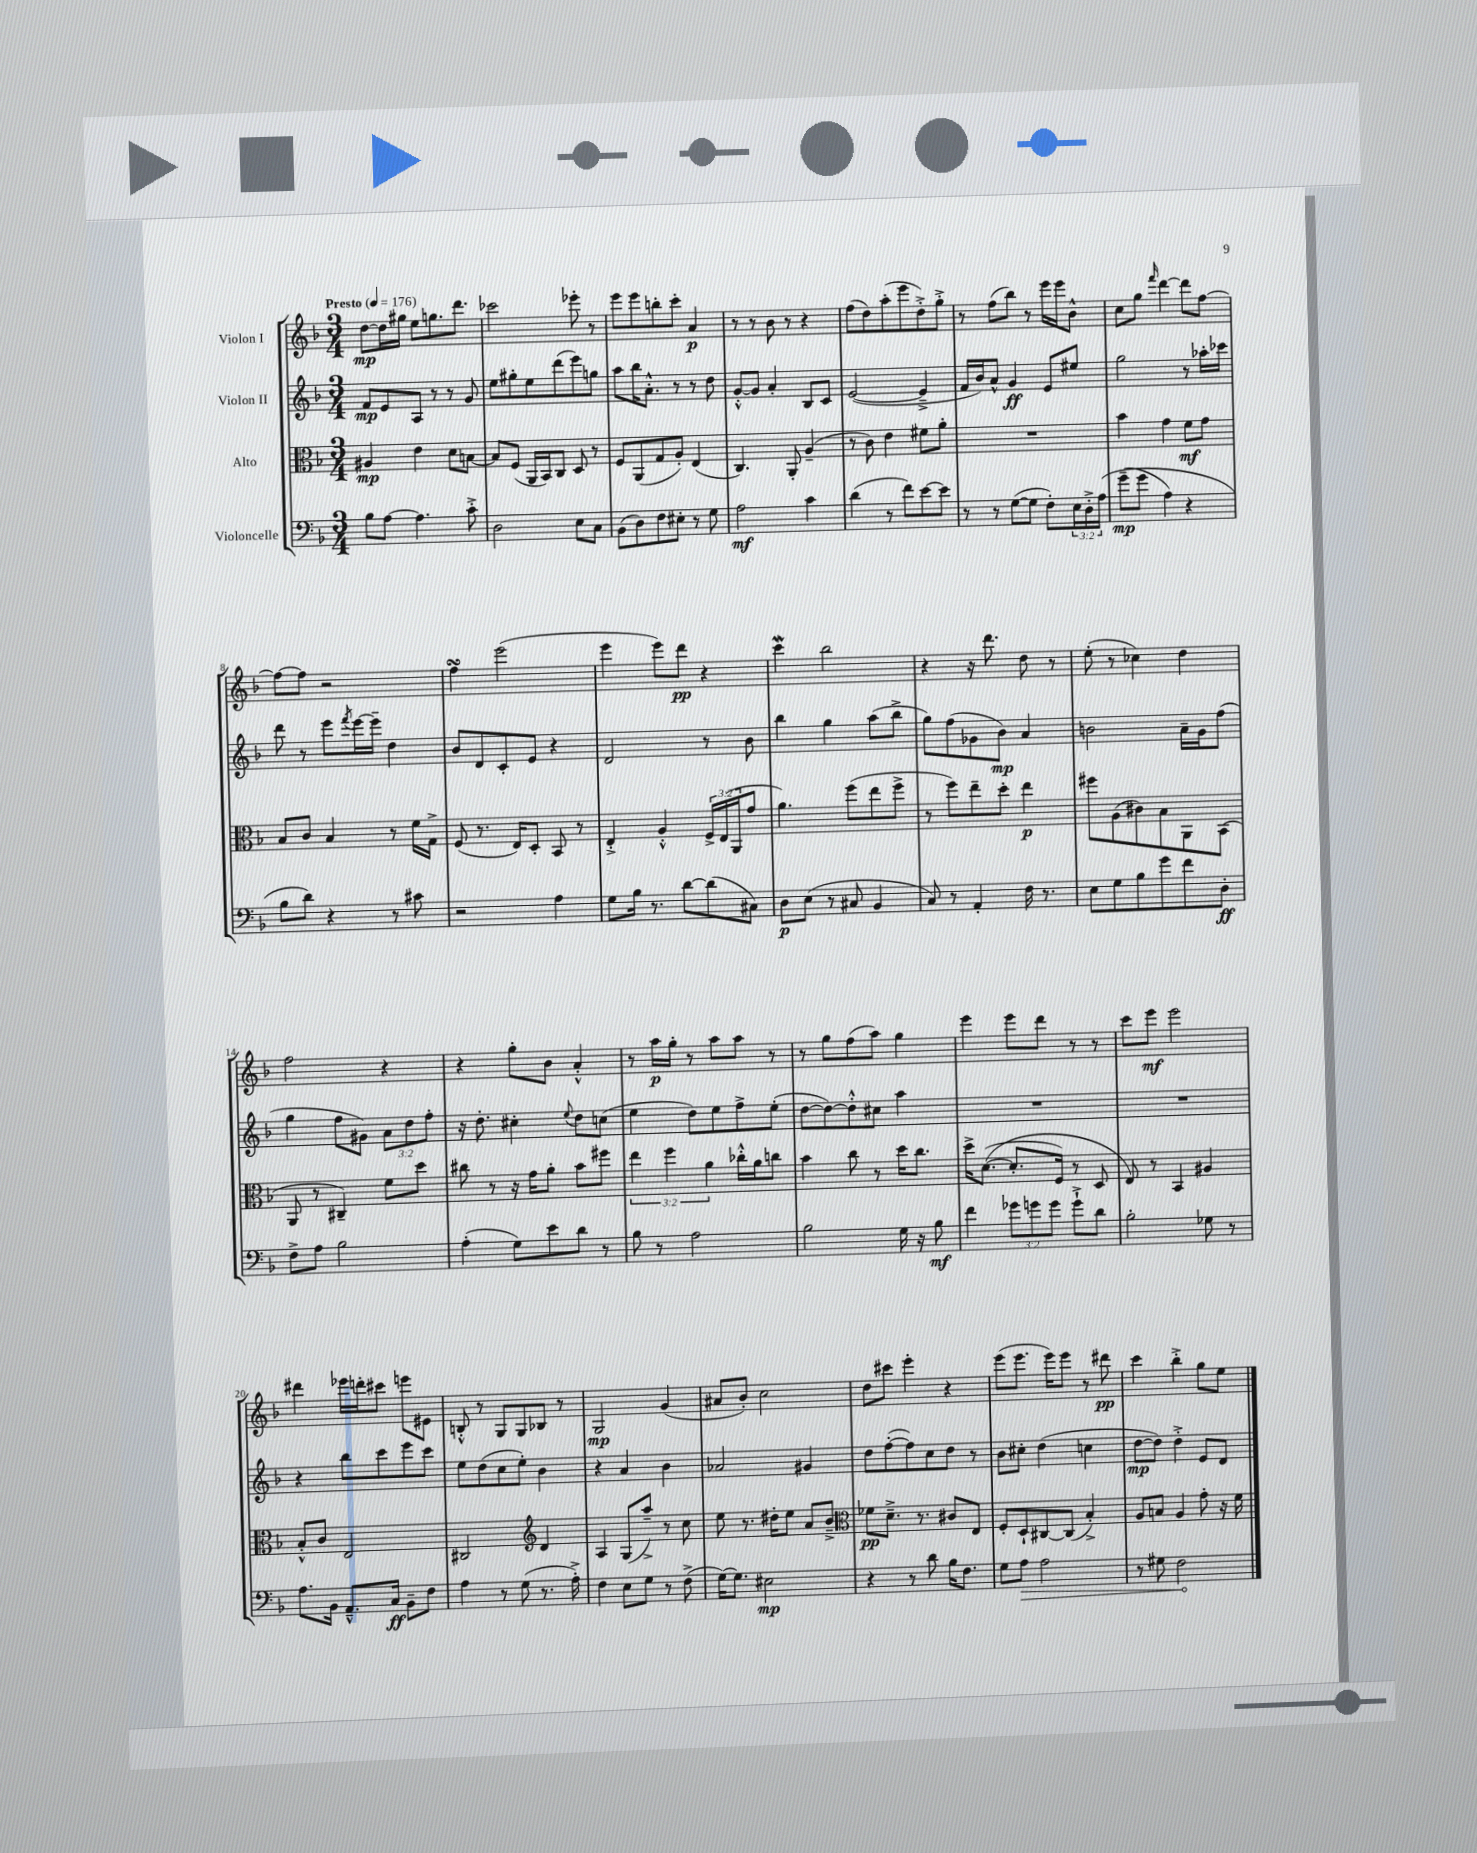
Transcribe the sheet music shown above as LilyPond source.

<<
\new StaffGroup <<
\new Staff = "s0" \with { instrumentName = "Violon I" } {
    \clef treble \key f \major \numericTimeSignature \time 3/4 \tempo "Presto" 4 = 176
    d''8~\mp d''16 gis''16 e''8 g''8. d'''8. |
    ces'''2 ees'''8-. r8 |
    e'''8 e'''8 b''8-. c'''8-. a'4\p |
    r8 r8 bes'8 r8 r4 |
    f''8( d''8) a''8-.( e'''8 d''8-.->) g''8-.-> |
    r8 f''8( bes''8) r8 e'''16 e'''16 bes'8-^ |
    c''8 g''8 \grace { f'''16 } d'''4~ d'''8 f''8~ |
    f''8~ f''8 r2 |
    f''4\turn e'''2( |
    e'''4 e'''8) d'''8\pp r4 |
    c'''4\mordent bes''2 |
    r4 r16 d'''8. d''8 r8 |
    e''8-.( r8 ces''4) d''4 |
    f''2 r4 |
    r4 g''8-. bes'8 a'4-.-^ |
    r8 a''16\p g''16-. r8 a''8 a''8 r8 |
    r8 g''8 f''8( a''8) g''4 |
    e'''4 e'''8 d'''8 r8 r8 |
    c'''8 e'''8\mf e'''2 |
    dis'''4 ees'''16 d'''16-. cis'''8 e'''8 eis'8 |
    b8-.-^ r8 g8 g8 bes8 r8 |
    g2\mp g'4( |
    ais'8 bes'8-.) c''2 |
    d''8 cis'''8 e'''4-. r4 |
    e'''8( e'''8. e'''16) e'''8 r8 dis'''8\pp |
    c'''4 bes''4-.-> g''8 e''8 \bar "|." |
}
\new Staff = "s1" \with { instrumentName = "Violon II" } {
    \clef treble \key f \major \numericTimeSignature \time 3/4 \override Staff.TupletNumber.text = #tuplet-number::calc-fraction-text
    f'8\mp e'8 a8 r8 r8 g'8 |
    e''8 gis''8-. e''8 d'''8( e'''8) g''8 |
    a''8 bes''16 a'8.-.-^ r8 r8 d''8 |
    g'8~-.-^ g'8 a'4-. bes8 c'8 |
    e'2~( e'4---> |
    f'16 bes'16) a'8-^ g'4\ff e'8 eis''8 |
    g''2 r8 aes''16-. ces'''16 |
    d'''8 r8 e'''8 \acciaccatura { f'''8 } e'''16~ e'''16-- d''4 |
    bes'8 d'8 c'8-. e'8 r4 |
    d'2 r8 bes'8 |
    bes''4 g''4 a''8( bes''8-> |
    g''8) f''8( ges'8 bes'8\mp) a'4 |
    b'2 a'16-- g'16 f''8( |
    g''4 f''8 gis'8) \tuplet 3/2 { a'8 d''8 f''8-. } |
    r16 d''8.-. cis''4-. \appoggiatura { e''8 } d''8 c''8( |
    e''4 d''8) e''8 f''8-> e''8-.( |
    d''8~ d''8~) d''8-.-^ cis''8 a''4 |
    R2. |
    R2. |
    r4 bes''8 c'''8 e'''8 c'''8 |
    e''8 d''8( c''8 e''8-.) bes'4 |
    r4 a'4 bes'4 |
    aes'2 gis'4 |
    d''8 f''8~-.( f''8) c''8 d''8 r8 |
    bes'8 cis''8-. d''4( c''4 |
    d''8~\mp d''8) d''4-.-> e'8 d'8 \bar "|." |
}
\new Staff = "s2" \with { instrumentName = "Alto" } {
    \clef alto \key f \major \numericTimeSignature \time 3/4 \override Staff.TupletNumber.text = #tuplet-number::calc-fraction-text
    ais4\mp e'4 d'8 b8~ |
    b8 f8( a,16 bes,16) c8 d8 r8 |
    f8 a,8( g8 a8-.) e4( |
    c4.) a,8-. a4--( |
    r8 c'8) e'4 fis'8 a'8-. |
    R2. |
    bes'4 g'4 f'8\mf g'8 |
    bes8 c'8 bes4 r8 f'16 g16-> |
    f8( r8. e16) d8-. bes,8 r8 |
    e4-.-> a4-.-^ \tuplet 3/2 { f16-> e16( a,16 } g'8 |
    a'4.) f''8( e''8 f''8-> |
    r8 f''8) e''8-- d''8-. e''4\p |
    fis''8 a8( cis'8) bes8 a,8 bes,8( |
    a,8 r8 cis4--) f'8 d''8 |
    cis''8 r8 r16 g'16 a'8-. bes'8 fis''8 |
    \tuplet 3/2 { e''4 f''4 a'4 } ces''16-.-^ a'16 c''8 |
    bes'4 c''8 r8 d''16 c''8. |
    d''16-> d'8.~(\( d'8.-. f16) r8 d8 |
    e8\) r8 bes,4 ais4 |
    bes8-.-^ c'8 e2 |
    cis2 \clef treble d'4 |
    a4 g8( a''8--->) r8 c''8 |
    e''8 r8. dis''16-. e''8 a'8 bes'8---> |
    \clef alto fes'8\pp d'8.---> r8. cis'8 e8 |
    f8-. d8-! cis8~ cis8( bes4-.->) |
    a8 b8 a4 g'8-. r16 f'16 \bar "|." |
}
\new Staff = "s3" \with { instrumentName = "Violoncelle" } {
    \clef bass \key f \major \numericTimeSignature \time 3/4 \override Staff.TupletNumber.text = #tuplet-number::calc-fraction-text
    bes8 a8~ a4. c'8-.-> |
    d2 e8 c8 |
    bes,8( d8) f8 eis8-. r8 g8 |
    a2\mf c'4 |
    d'4( r8 f'8) e'8~ e'8 |
    r8 r8 g8~( g8 f8-.) \tuplet 3/2 { e16 d16-.-> a16\( } |
    g'8--\mp( g'8 a4) r4 |
    bes8 d'8\) r4 r8 cis'8 |
    r2 a4 |
    g8 bes16 r8. d'8~ d'8( cis8) |
    d8\p e8( r8 cis8 bes,4 |
    c8) r8 a,4-. f16 r8. |
    e8 g8 bes8 g'8 f'8 d8-.\ff |
    f8-> a8 bes2 |
    a4-.( g8) e'8 d'8 r8 |
    bes8 r8 a2 |
    bes2 g16 r16 bes8\mf |
    f'4 \tuplet 3/2 { ges'8 g'8 g'8 } g'8-!-> d'8 |
    bes2-. ges8 r8 |
    a8. bes,16 a,8.---^ c16\ff bes,8-- f8 |
    a4 r8 g8( r8. a16-.->) |
    f4 e8 g8 r8 f8->( |
    g16~) g8. eis2\mp |
    r4 r8 d'8 bes16 f8. |
    g8 \once \override Hairpin.circled-tip = ##t a8\> a2 |
    r8 gis8 f2\! \bar "|." |
}
>>
>>
